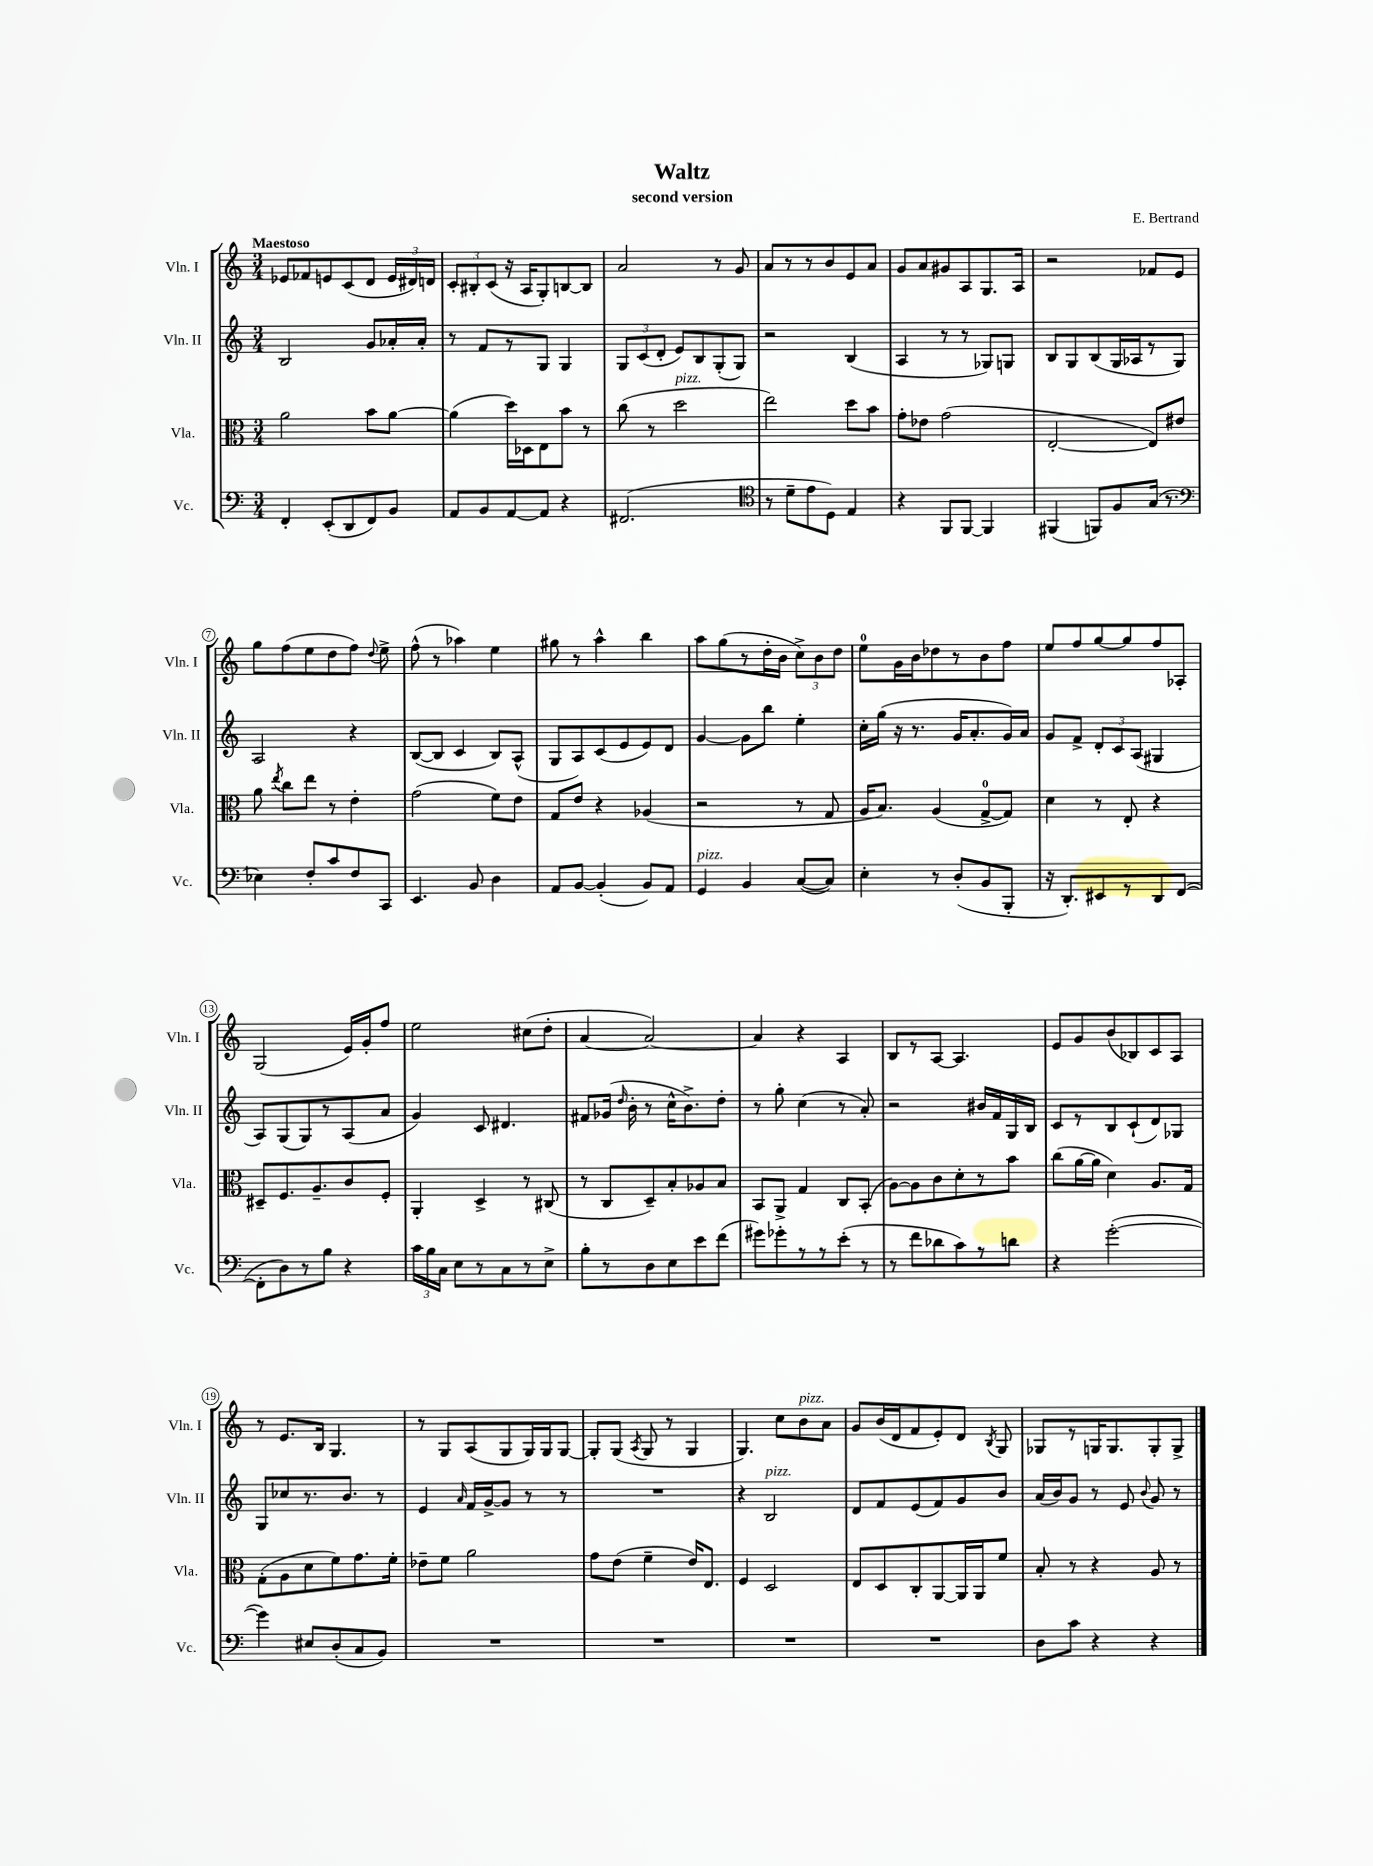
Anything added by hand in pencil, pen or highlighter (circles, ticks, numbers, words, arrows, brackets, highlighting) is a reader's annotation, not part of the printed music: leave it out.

**kern	**kern	**kern	**kern
*part4	*part3	*part2	*part1
*staff4	*staff3	*staff2	*staff1
*I"Vc.	*I"Vla.	*I"Vln. II	*I"Vln. I
*I'Vc.	*I'Vla.	*I'Vln. II	*I'Vln. I
*clefF4	*clefC3	*clefG2	*clefG2
*k[]	*k[]	*k[]	*k[]
*M3/4	*M3/4	*M3/4	*M3/4
=1	=1	=1	=1
!	!	!	!LO:TX:a:B:t=Maestoso
4FF'/	2a\	2B/	8e-X/L
.	.	.	8f-X/
(8EE'/L	.	.	8en/
8DD/	.	.	(8c/
8FF/)	8b\L	8g/L	8d/J
8BB/J	[8a\J	16a-X'/L	24e/LL
.	.	.	24d#X/)
.	.	16a-'/JJ	.
.	.	.	24dn/JJ
=2	=2	=2	=2
8AA/L	(4a\]	8r	12c'/L
.	.	.	12B#X'/
8BB/	.	8f/L	.
.	.	.	(12c/J
[8AA/	16dd\LL)	8r	16r
.	16D-X\J	.	16A/KL
8AA/J]	8E\	8G/J	8G'/)
4r	8b\J	4G/	[8Bn/
.	8r	.	8B/J]
=3	=3	=3	=3
(2.FF#X/	(8cc\	12G/L	2a/
.	.	(12c/	.
.	8r	.	.
.	.	12d'/J	.
!	!LO:TX:a:i:t=pizz.	!	!
.	2dd\	8e/L)	.
.	.	8B/	.
.	.	(8G'/	8r
.	.	8G/J)	8g/
=4	=4	=4	=4
*clefC4	*	*	*
8r	2ee\)	2r	8a/L
8d~\L	.	.	8r
8e\	.	.	8r
8D\J)	.	.	8b/
4E/	8dd\L	(4B/	8e/
.	8b\J	.	8a/J
=5	=5	=5	=5
4r	8g'\L	4A/	8g/L
.	8e-X\J	.	8a/
8FF/L	(2g\	8r	8g#X/
[8FF/J	.	8r	8A/
4FF/]	.	8G-X/L)	8.G/
.	.	8Gn/J	.
.	.	.	16A/Jk
=6	=6	=6	=6
(4FF#X/	[2E'/	8B/L	2r
.	.	8G/	.
8FFn/L)	.	(8B/	.
8F/	.	16G/L	.
.	.	16A-X/J	.
(16G/Jk	8E/L])	8r	8f-X/L
8.r	.	.	.
.	8e#X/J	8G/J)	8e/J
!!LO:LB:g=z
=7	=7	=7	=7
*clefF4	*	*	*
4E-X\)	8a\	2A/	8gg\L
.	8qee/	.	.
.	8cc\L	.	(8ff\
8F'/L	8ee\J	.	8ee\
8c/	8r	.	8dd\
8F/	4e'\	4r	8ff\J)
.	.	.	8qqdd/
8CC/J	.	.	8ee^\
=8	=8	=8	=8
4.EE/	(2g\	([8B/L	(8ff^^\
.	.	8B/J]	8r
.	.	4c/	4aa-X\)
8BB/	.	.	.
4D\	8f\L)	8B/L)	4ee\
.	8e\J	(8A^^/J	.
=9	=9	=9	=9
8AA/L	8G/L	8G/L	8gg#X\
[8BB/J	8e/J	8A/)	8r
(4BB'/]	4r	(8c/	4aa^^\
.	.	8e/	.
8BB/L)	(4A-X/	8e/)	4bb\
8AA/J	.	8d/J	.
=10	=10	=10	=10
!LO:TX:a:i:t=pizz.	!	!	!
4GG/	2r	[4g/	8aa\L
.	.	.	(8gg\
4BB/	.	8g\L]	8r
.	.	8bb\J	16dd'\L
.	.	.	16b\JJ
([8C/L	8r	4ee'\	12cc^\L)
.	.	.	12b\
8C/J])	8G/	.	.
.	.	.	12dd\J
=11	=11	=11	=11
4E'\	16A/KL	16cc'\LL	8ee\L
.	8.B/J)	(16gg\JJ	.
.	.	16r	16g\L
.	.	8.r	16b\J
8r	(4A/	.	8dd-X\
(8D'/L	.	16g/KL	8r
.	.	8.a'/	.
8BB/	[8G^/L	.	8b\
8BBB'/J	8G/J])	16g/L)	8ff\J
.	.	16a/JJ	.
=12	=12	=12	=12
16r	4d\	8g/L	8ee/L
8.DD'/L)	.	.	.
.	.	8f^/J	8ff/
8EE#X/	8r	12d'/L	[8gg/
.	.	12c/	.
8r	8E'/	.	8gg/]
.	.	(12A/J	.
8DD/	4r	4G#X/	8ff/
([8FF/J	.	.	8A-X'/J
!!LO:LB:g=z
=13	=13	=13	=13
8FF'\L]	8D#X~/L	8A/L)	(2G/
8D\)	8.F/	(8G/	.
8r	.	8G/)	.
.	8.A~/	.	.
8B\J	.	8r	.
4r	8c/	(8A/	16e/LL)
.	.	.	16g'/J
.	8F'/J	8a/J	8ff/J
=14	=14	=14	=14
24c\LL	4AA'/	4g/)	2ee\
24B\	.	.	.
24C\JJ	.	.	.
8E\L	.	.	.
8r	4D^/	8c/	.
8C\	.	4.d#X/	.
8r	8r	.	(8cc#X\L
8E^\J	(8C#X/	.	8dd'\J
=15	=15	=15	=15
8B'\L	8r	8f#X/L	[4a/
8r	8C/L	(16g-X/Jk	.
.	.	16qqdd/	.
.	.	16b'\	.
8D\	8D~/)	8r	2a/_)
8E\	8B'/	16cc^^\KL	.
.	.	8.b^\)	.
8e\	8A-X/	.	.
(8f\J	8B/J	8dd'\J	.
=16	=16	=16	=16
8g#X\L)	8BB/L	8r	4a/]
8g-X'\	8AA^/J	8gg'\	.
8r	4G/	(4cc\	4r
8r	.	.	.
(8e'\J	8C/L	8r	4A/
8r	(8BB'/J	8a'/)	.
=17	=17	=17	=17
8r	[8A\L)	2r	8B/L
8f\L	8A\]	.	8r
8d-X\	8c\	.	[8A/J
8c\)	8d'\	.	4.A/]
8r	8r	16b#X/LL	.
.	.	16f/	.
8dn\J	8b\J	16G/	.
.	.	16B/JJ	.
=18	=18	=18	=18
4r	(8cc\L	8c/L	8e/L
.	[16a\L	8r	8g/
.	16a\JJ]	.	.
([2g'\	4d\)	8B/	(8b/
.	.	(8c`/	8B-X/)
.	8.A/L	8d/)	8c/
.	.	8G-X/J	8A/J
.	16G/Jk	.	.
!!LO:LB:g=z
=19	=19	=19	=19
4g\])	(8G'\L	8G/L	8r
.	8A\	8cc-X/	8.e/L
8E#X/L	8d\	8.r	.
.	.	.	16B/Jk
(8D'/	8f\)	.	4.G/
.	.	8.b/J	.
8C/	8.g\	.	.
8BB/J)	.	8r	.
.	16f'\Jk	.	.
=20	=20	=20	=20
2.r	8e-X~\L	4e/	8r
.	8f\J	.	8G/L
.	.	16qqa/	.
.	2a\	16f/LL	(8A/
.	.	[16g^/J	.
.	.	8g/J]	8G/
.	.	8r	16G/L)
.	.	.	16G/J
.	.	8r	[8G/J
=21	=21	=21	=21
2.r	8g\L	2.r	8G'/L]
.	(8e\J	.	(8G/J
.	.	.	8qA/
.	4f~\	.	8G/
.	.	.	8r
.	16e/KL)	.	4G/
.	8.E/J	.	.
=22	=22	=22	=22
2.r	4F/	4r	4.G/)
!	!	!LO:TX:a:i:t=pizz.	!
.	2D/	2B/	.
.	.	.	8cc\L
!	!	!	!LO:TX:a:i:t=pizz.
.	.	.	8b\
.	.	.	8a\J
=23	=23	=23	=23
2.r	8E/L	8d/L	8g/L
.	8D/	8f/	(16b/L
.	.	.	16d/J
.	8C'/	(8e/	8f/
.	[8AA/	8f/)	8e'/)
.	16AA/L]	8g/	8d/J
.	16AA/J	.	.
.	.	.	8qB/
.	8f/J	8b/J	8G/
=24	=24	=24	=24
8D\L	8B'/	(16a/LL	8G-X/L
.	.	16b/J)	.
8c\J	8r	8g/J	8r
4r	4r	8r	16Gn/K
.	.	.	8.G/
.	.	8e/	.
.	.	8qqb/	.
4r	8A/	8g/	8G'/
.	8r	8r	8G^/J
==	==	==	==
*-	*-	*-	*-
